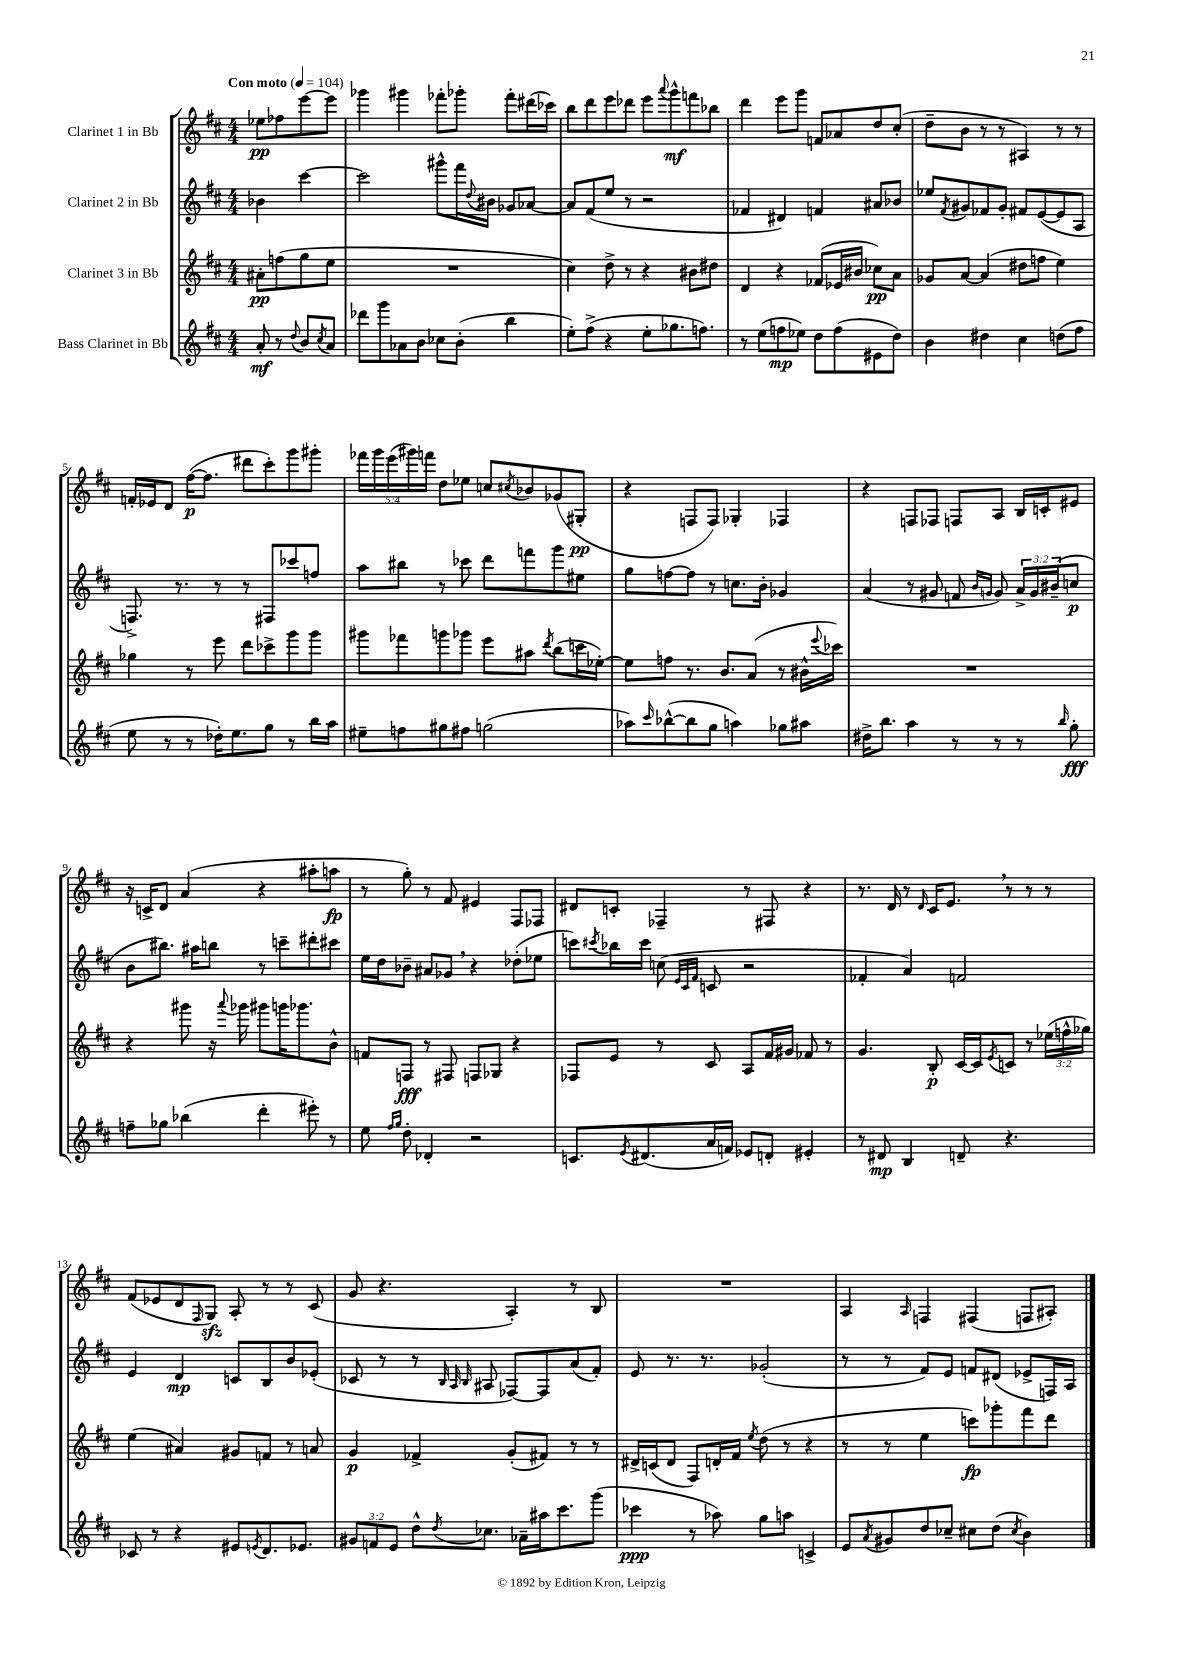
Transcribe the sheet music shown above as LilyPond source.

<<
\new StaffGroup <<
\new Staff = "s0" \with { instrumentName = "Clarinet 1 in Bb" } {
    \clef treble \key d \major \numericTimeSignature \time 4/4 \override Staff.TupletNumber.text = #tuplet-number::calc-fraction-text \partial 2 \tempo "Con moto" 4 = 104
    ees''8\pp fes''8 e'''8~ e'''8 |
    ges'''4 gis'''4 fes'''8-. ges'''8-. fes'''8-. dis'''16( ces'''16) |
    b''8 d'''8 e'''8 des'''8 e'''8 \appoggiatura { a'''8 } g'''8-^\mf f'''8 bes''8 |
    d'''4 e'''8 g'''8 f'8 aes'8 d''8 cis''8-.( |
    d''8-- b'8 r8 r8 ais4) r8 r8 |
    f'16-. ees'16 d'8 fis''16~\p( fis''8. dis'''8 cis'''8-.) g'''8 gis'''8-. |
    \tuplet 5/4 { fes'''16 g'''16 e'''16( gis'''16) f'''16 } d''8 ees''8 c''8 \acciaccatura { cis''8 } bes'8 ges'8( gis8-.\pp |
    r4 f8 f8) ges4-. fes4 |
    r4 f8 fes8 f8 a8 b16 c'16-. eis'8 |
    r16 c'16-> d'8 a'4( r4 ais''8-. a''8\fp |
    r8 g''8-.) r8 fis'8 eis'4 fis8 fes8 |
    dis'8 c'8-. fes4-- r8 fis8 r4 |
    r8. d'16 r8 \grace { d'16 } cis'16 e'8. \breathe r8 r8 r8 |
    fis'8( ees'8 d'8 \grace { fis16 } g8\sfz) a8-. r8 r8 cis'8( |
    g'8 r4. a4-.) r8 b8 |
    R1 |
    a4 \grace { a16 } f4 fis4( f8 ais8-.) \bar "|." |
}
\new Staff = "s1" \with { instrumentName = "Clarinet 2 in Bb" } {
    \clef treble \key d \major \numericTimeSignature \time 4/4 \override Staff.TupletNumber.text = #tuplet-number::calc-fraction-text \partial 2
    bes'4 cis'''4~ |
    cis'''2 gis'''8-^ fis'''16 \appoggiatura { d''8 } bis'16 ges'8 aes'8~ |
    aes'8 fis'8( e''8 r8 r2 |
    fes'4 dis'4) f'4 ais'8 bes'8 |
    ees''8 \acciaccatura { fis'8 } gis'8 fes'8 gis'8-. fis'8 e'8~( e'8 a8 |
    f8.->) r8. r8 r8 fis8 ces'''8 f''8 |
    a''8 bis''8 r8 ces'''8 d'''8 f'''8 g'''8 eis''8 |
    g''8 f''8~ f''8 r8 c''8. b'16-. ges'4 |
    a'4( r8 gis'8 f'8 \grace { b'16 g'16 } g'8) \tuplet 3/2 { a'16-> g'16 bis'16--( } c''8\p |
    b'8 bis''8.) ais''16 b''8 r8 c'''8-- dis'''8-. cis'''8 |
    e''16 d''16 bes'8-- ais'8 ges'8 \breathe r4 des''8-.( ees''8 |
    c'''8) \acciaccatura { cis'''8 } bes''16 cis'''16 c''8( \grace { e'32 cis'32 fis'32 } c'8 r2 |
    fes'4-. a'4) f'2 |
    e'4 d'4\mp c'8 b8 b'8 ees'8-.( |
    ces'8 r8 r8 \grace { b32 a32 b32 } ais8 fes8~) fes8 a'8( fis'8-.) |
    e'8 r8. r8. ges'2-.( |
    r8 r8 fis'8) e'8 f'8 dis'8( ees'8-> f16) a16 \bar "|." |
}
\new Staff = "s2" \with { instrumentName = "Clarinet 3 in Bb" } {
    \clef treble \key d \major \numericTimeSignature \time 4/4 \override Staff.TupletNumber.text = #tuplet-number::calc-fraction-text \partial 2
    ais'8-.\pp f''8( g''8 e''8 |
    R1 |
    cis''4) d''8-> r8 r4 bis'8 dis''8 |
    d'4 r4 fes'8( ees'16 bis'16 ces''8\pp) a'8 |
    ges'8 a'8~ a'4( dis''8 f''8 e''4) |
    ges''4 r8 e'''8 d'''8 ces'''8-> g'''8 g'''8 |
    gis'''8 fes'''8 g'''8 ges'''8 e'''8 ais''8 \acciaccatura { d'''8 } b''8( c'''16 ees''16~-.) |
    ees''8 f''8 r8. b'8. a'8( r8 bis'16-^ \appoggiatura { e'''8 } ces'''16) |
    R1 |
    r4 gis'''8 r16 \appoggiatura { a'''8 } ges'''16 gis'''8 g'''16 ges'''8. b'8-^ |
    f'8 f8\fff r8 fis8 f8 ges8 r4 |
    fes8 e'8 r8 cis'8 a8 fis'16 gis'16 fes'8 r8 |
    g'4. b8-.\p cis'16~ cis'16 \acciaccatura { e'8 } c'8 r8 \tuplet 3/2 { ees''16( f''16-^ ges''16) } |
    e''4( ais'4) gis'8 f'8 r8 a'8 |
    g'4\p fes'4-> g'8-.( fis'8) r8 r8 |
    dis'16-> c'16( dis'8 fis8) d'16-. fis'16 \acciaccatura { e''8 } d''8( r8 r4 |
    r8 r8 e''4 c'''8\fp) ges'''8-. fis'''8 d'''8 \bar "|." |
}
\new Staff = "s3" \with { instrumentName = "Bass Clarinet in Bb" } {
    \clef treble \key d \major \numericTimeSignature \time 4/4 \override Staff.TupletNumber.text = #tuplet-number::calc-fraction-text \partial 2
    a'8-.\mf r8 \appoggiatura { d''8 } b'8 \acciaccatura { cis''8 } a'8 |
    des'''8 g'''8 aes'8 b'8 ces''8 b'8-.( b''4 |
    e''8-.) fis''8->( r4 e''8-. ges''8. f''8.) |
    r8 e''8( f''8\mp ees''8) d''8 f''8( eis'8 d''8) |
    b'4 dis''4 cis''4 d''8( fis''8 |
    e''8 r8 r8 des''16-.) e''8. g''8 r8 b''16 a''16 |
    eis''8-- f''8 gis''8 fis''8 g''2( |
    aes''8) \grace { cis'''16 } bes''8~-^( bes''8 g''8 a''4) ges''8 ais''8 |
    dis''16-> b''8. a''4 r8 r8 r8 \grace { b''16 } g''8-.\fff |
    f''8-- ges''8 bes''4( d'''4-. eis'''8-.) r8 |
    e''8 \grace { fis''16 g''16 } d''8-. des'4-. r2 |
    c'8. \acciaccatura { e'8 } dis'8.( a'16 f'16) ees'8 d'8-. eis'4-. |
    r8 dis'8\mp b4 d'8-- r4. |
    ces'8 r8 r4 eis'8 \acciaccatura { e'8 } d'8. ees'8. |
    \tuplet 3/2 { gis'8 f'8 e'8 } d''8-^ \acciaccatura { d''8 } ces''8. aes'16-- ais''16 cis'''8. g'''8( |
    ces'''4\ppp r8 aes''8) g''8 a''8 c'4-> |
    e'8 \acciaccatura { a'8 } gis'8 d''8 ces''8-- cis''8 d''8( \acciaccatura { cis''8 } b'4) \bar "|." |
}
>>
>>
